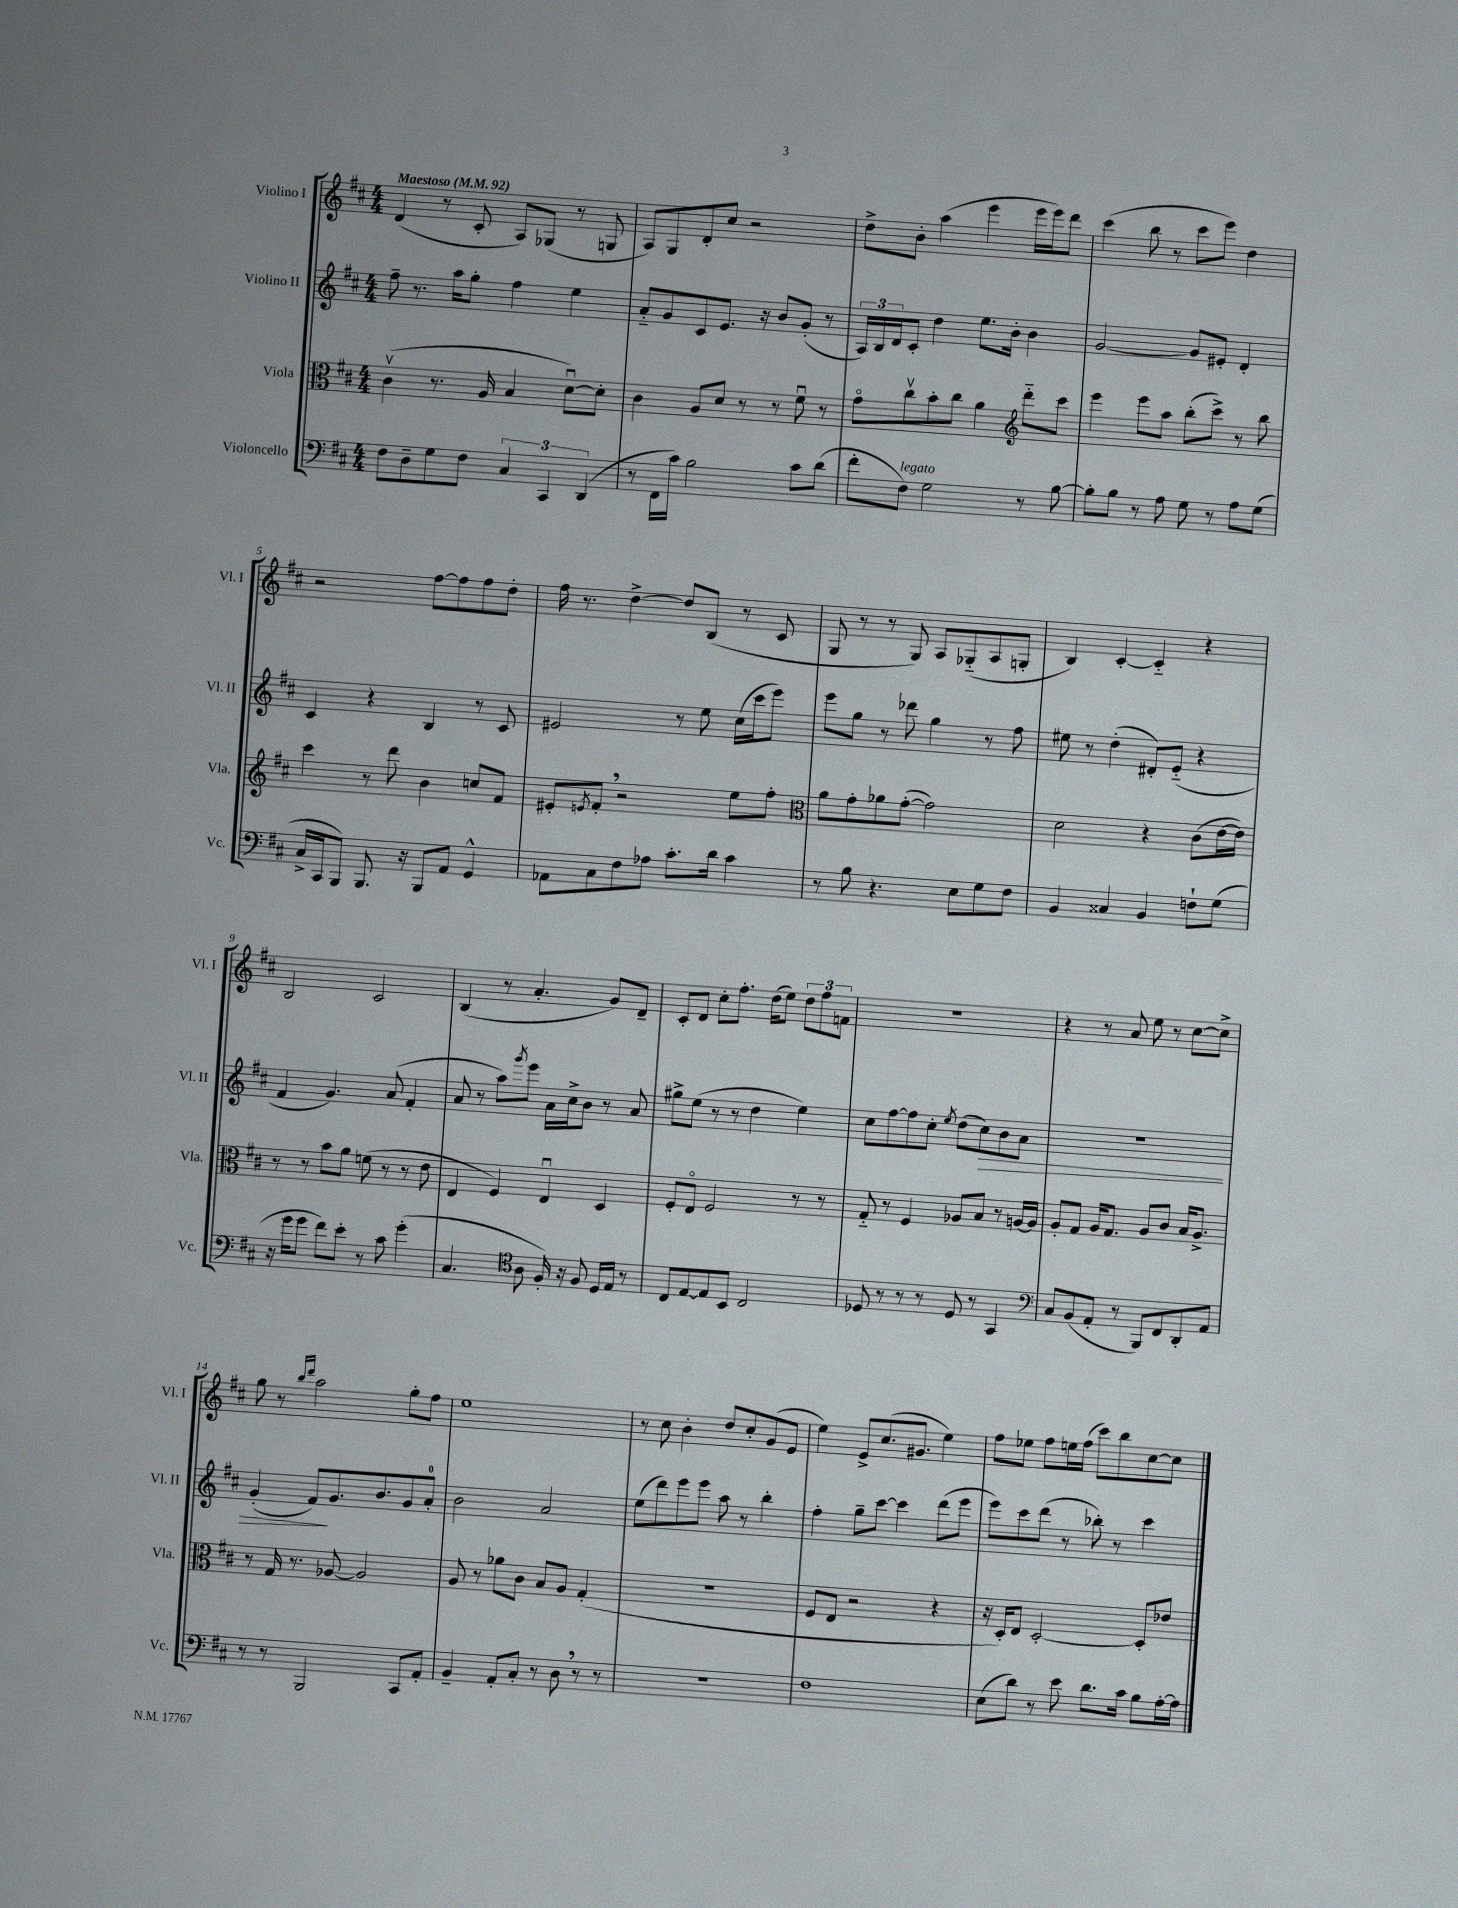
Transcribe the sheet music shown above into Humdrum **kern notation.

**kern	**kern	**kern	**dynam	**kern
*part4	*part3	*part2	*part2	*part1
*staff4	*staff3	*staff2	*staff2	*staff1
*I"Violoncello	*I"Viola	*I"Violino II	*	*I"Violino I
*I'Vc.	*I'Vla.	*I'Vl. II	*	*I'Vl. I
*clefF4	*clefC3	*clefG2	*	*clefG2
*k[f#c#]	*k[f#c#]	*k[f#c#]	*	*k[f#c#]
*M4/4	*M4/4	*M4/4	*	*M4/4
*MM92	*MM92	*MM92	*	*MM92
=1	=1	=1	=1	=1
!	!	!	!	!LO:TX:a:B:t=Maestoso
8F#\L	(4c#v\	8ff#~\	.	(4d/
8D~\	.	8.r	.	.
8G\	8.r	.	.	8r
.	.	16aa\KL	.	.
8F#\J	.	8gg'\J	.	8c#'/
.	16A/	.	.	.
6C#/	4B/	4ff#\	.	8A/L)
.	.	.	.	(8G-X/J
6CC#/	.	.	.	.
.	[8du\L)	4ee\	.	8r
(6DD/	.	.	.	.
.	8d'\J]	.	.	8Gn/
=2	=2	=2	=2	=2
8r	4c#\	8a/L	.	8A/L)
16FF#\LL	.	8g/	.	8G/
16c#\JJ)	.	.	.	.
2B\	8A/L	8c#/	.	8d'/
.	8d/J	8.e/J	.	8cc#/J
.	8r	.	.	2r
.	.	16r	.	.
.	8r	8b/L	.	.
8c#\L	8f#u\	(8g'/J	.	.
(8d\J	8r	8r	.	.
=3	=3	=3	=3	=3
8f#'\L	8g\L	24A/LL)	.	8dd^\L
.	.	24B/	.	.
.	.	24d/J	.	.
!LO:TX:a:i:t=legato	!	!	!	!
8F#\J)	8cc#v\	8c#'/J	.	8b'\J
2G\	8b'\	4dd\	.	(4aa\
.	8cc#\J	.	.	.
.	4a\	8.ee\L	.	4eee\
.	.	16b'\Jk	.	.
*	*clefG2	*	*	*
8r	8ddd\L	4b\	.	16eee\LL
.	.	.	.	16eee\J)
[8B\	8ccc#\J	.	.	8ddd\J
=4	=4	=4	=4	=4
8B'\L]	4eee\	[2g/	.	(4ccc#\
8B\J	.	.	.	.
8r	8eee\L	.	.	8bb\
8A\	8aa\J	.	.	8r
8G\	(8bb'\L	8g/L]	.	8ccc#\L
8r	8ccc#^\J)	8e#X'/J	.	8eee\J)
8A\L	8r	4d'/	.	4dd\
(8G\J	8bb\	.	.	.
!!LO:LB:g=z
=5	=5	=5	=5	=5
16C#^/LL	4ccc#\	4c#/	.	2r
16CC#/J	.	.	.	.
8BBB/J)	.	.	.	.
8.BBB/	8r	4r	.	.
.	8ddd\	.	.	.
16r	.	.	.	.
8BBB/L	4b\	4B/	.	[8ff#\L
8AA/J	.	.	.	8ff#\]
4GG^^/	8ccn/L	8r	.	8ff#\
.	8f#/J	8c#/	.	8dd'\J
=6	=6	=6	=6	=6
8AA-X\L	8e#X'/L	2e#X/	.	16ff#\
.	.	.	.	8.r
.	8qen/	.	.	.
8C#\	8f#',/J	.	.	.
8F#\	2r	.	.	[4dd^\
8A-X\J	.	.	.	.
8.c#'\L	.	8r	.	8dd/L]
.	.	8ee\	.	(8B/J
16d\Jk	.	.	.	.
4c#\	8ee\L	(16cc#\LL	.	8r
.	.	16ccc#\J	.	.
.	8ff#'\J	8eee\J)	.	8c#/
=7	=7	=7	=7	=7
*	*clefC3	*	*	*
8r	8a\L	8eee\L	.	8G/
8B\	8g'\	8gg\J	.	8r
4.r	8a-X\	8r	.	8r
.	([8g'\J	8ddd-X\	.	8G/)
.	2g\])	4gg\	.	8A/L
8E\L	.	.	.	(8G-X/
8G\	.	8r	.	8A/
8F#\J	.	8ff#\	.	8Gn'/J
=8	=8	=8	=8	=8
4BB/	2d\	8ee#X\	.	4B/)
.	.	8r	.	.
4C##X/	.	(4dd'\	.	[4c#'/
4BB/	4r	8d#X'/L)	.	4c#/]
.	.	(8e/J	.	.
8Fn`\L	(8c#\L	4r	.	4r
(8G\J	[16e\L	.	.	.
.	16e\JJ])	.	.	.
!!LO:LB:g=z
=9	=9	=9	=9	=9
16r	8r	4f#/	.	2B/
16g\KL	.	.	.	.
8g\J	8r	.	.	.
8f#\L)	8b\L	4.g/)	.	.
8e'\J	8a\J	.	.	.
8r	(8fn\	.	.	2c#/
8c#\	8r	(8a/	.	.
(4g'\	8r	4f#'/	.	.
.	8e\	.	.	.
=10	=10	=10	=10	=10
4.C#/	4E/	8a/	.	(4B/
.	.	8r	.	.
.	4F#/)	8aa\L)	.	8r
*clefC4	*	*	*	*
.	.	8qggg/	.	.
8A\	.	8eee\J	.	4.a'/
16F#'/)	4Eu/	16a\LL	.	.
16r	.	16cc#^\J	.	.
8F#/	.	8b\J	.	.
16D/LL	4D/	8r	.	8g/L)
16E/JJ	.	.	.	.
8r	.	8a/	.	8d~/J
=11	=11	=11	=11	=11
8C#/L	8F#'/L	8gg#X^\L	.	8c#'/L
[8E/	8E/J	(8ee\J	.	8d/J
8E/]	2F#/	8r	.	8cc#'\L
8BB/J	.	8r	.	8.ff#'\J
2C#/	.	4dd\	.	.
.	.	.	.	(16dd\KL
.	.	.	.	8ee\J)
.	8r	4ee\)	.	12dd\L
.	.	.	.	12ff#\
.	8r	.	.	.
.	.	.	.	12fn\J
=12	=12	=12	=12	=12
8D-X/	8G/	8cc#\L	.	1r
8r	8r	[8ff#\	.	.
8r	4F#/	8ff#\]	.	.
8r	.	8cc#'\J	.	.
.	.	8qee/	.	.
8D-/	8A-X/L	(8dd\L	.	.
!	!	!	!LO:HP:b	!
8r	8B/J	8cc#\)	>	.
4GG/	8r	8b\	.	.
.	[16An/LL	8a\J	.	.
.	16A/JJ]	.	.	.
=13	=13	=13	=13	=13
*clefF4	*	*	*	*
8C#/L	8A'/L	1r	.	4r
(8BB/	8G/J	.	.	.
8AA'/J	16A/KL	.	.	8r
.	8.G/J	.	.	.
8r	.	.	.	8a/
8BBB/L)	8A/L	.	.	8ee\
8FF#/	8c#/J	.	.	8r
8DD'/	16B/KL	.	.	[8cc#\L
.	8.A^/J	.	.	.
8AA/J	.	.	.	8cc#^\J]
!!LO:LB:g=z
=14	=14	=14	=14	=14
8r	8r	(4g'/	.	8gg\
8r	16G/	.	.	8r
.	8.r	.	.	.
.	.	.	.	16qqbb/LL
.	.	.	.	16qqddd/JJ
2BBB/	.	8f#/L)	.	2aa\
.	[8A-X/	8.g/	]	.
.	2A-/]	.	.	.
.	.	8.b/	.	.
8CC#/L	.	8g/	.	8gg'\L
8AA'/J	.	8a'/J	.	8ff#\J
=15	=15	=15	=15	=15
4BB~/	8A/	2b\	.	1ee
.	8r	.	.	.
8AA'/L	8a-X\L	.	.	.
8C#'/J	8c#\J	.	.	.
8r	8B/L	2a/	.	.
8D,\	8A/J	.	.	.
8r	(4G'/	.	.	.
8r	.	.	.	.
=16	=16	=16	=16	=16
1r	1r	(8ee\L	.	8r
.	.	8ddd\)	.	8cc#\
.	.	8eee\	.	4b'\
.	.	8eee\J	.	.
.	.	8aa\	.	8dd/L
.	.	8r	.	8cc#'/
.	.	4bb'\	.	(8g/
.	.	.	.	8e/J
=17	=17	=17	=17	=17
1F#	8F#/L	4ff#'\	.	4ee\)
.	8E/J	.	.	.
.	2r	8gg~\L	.	8e^/L
.	.	[8ccc#\J	.	(8.cc#/
.	.	4ccc#\]	.	.
.	.	.	.	8.g#X/J
.	4r	(8ddd\L	.	4ee\)
.	.	8eee\J	.	.
=18	=18	=18	=18	=18
(8E\L	16r	8eee\L)	.	8ff#\L
.	16D'/KL)	.	.	.
8d\J)	8E/J	8ccc#\	.	8ee-X\J
8r	[2D'/	(8ddd\J	.	8ff#\L
8e\	.	8r	.	16een\L
.	.	.	.	(16ff#\JJ
8.d\L	.	8bb-X'\)	.	8ccc#\L)
.	.	8r	.	8bb\
16c#\Jk	.	.	.	.
8B\L	8D'/L]	4ccc#\	.	[8cc#\
[16A'\L	8e-X/J	.	.	8cc#\J]
16A\JJ]	.	.	.	.
==	==	==	==	==
*-	*-	*-	*-	*-
